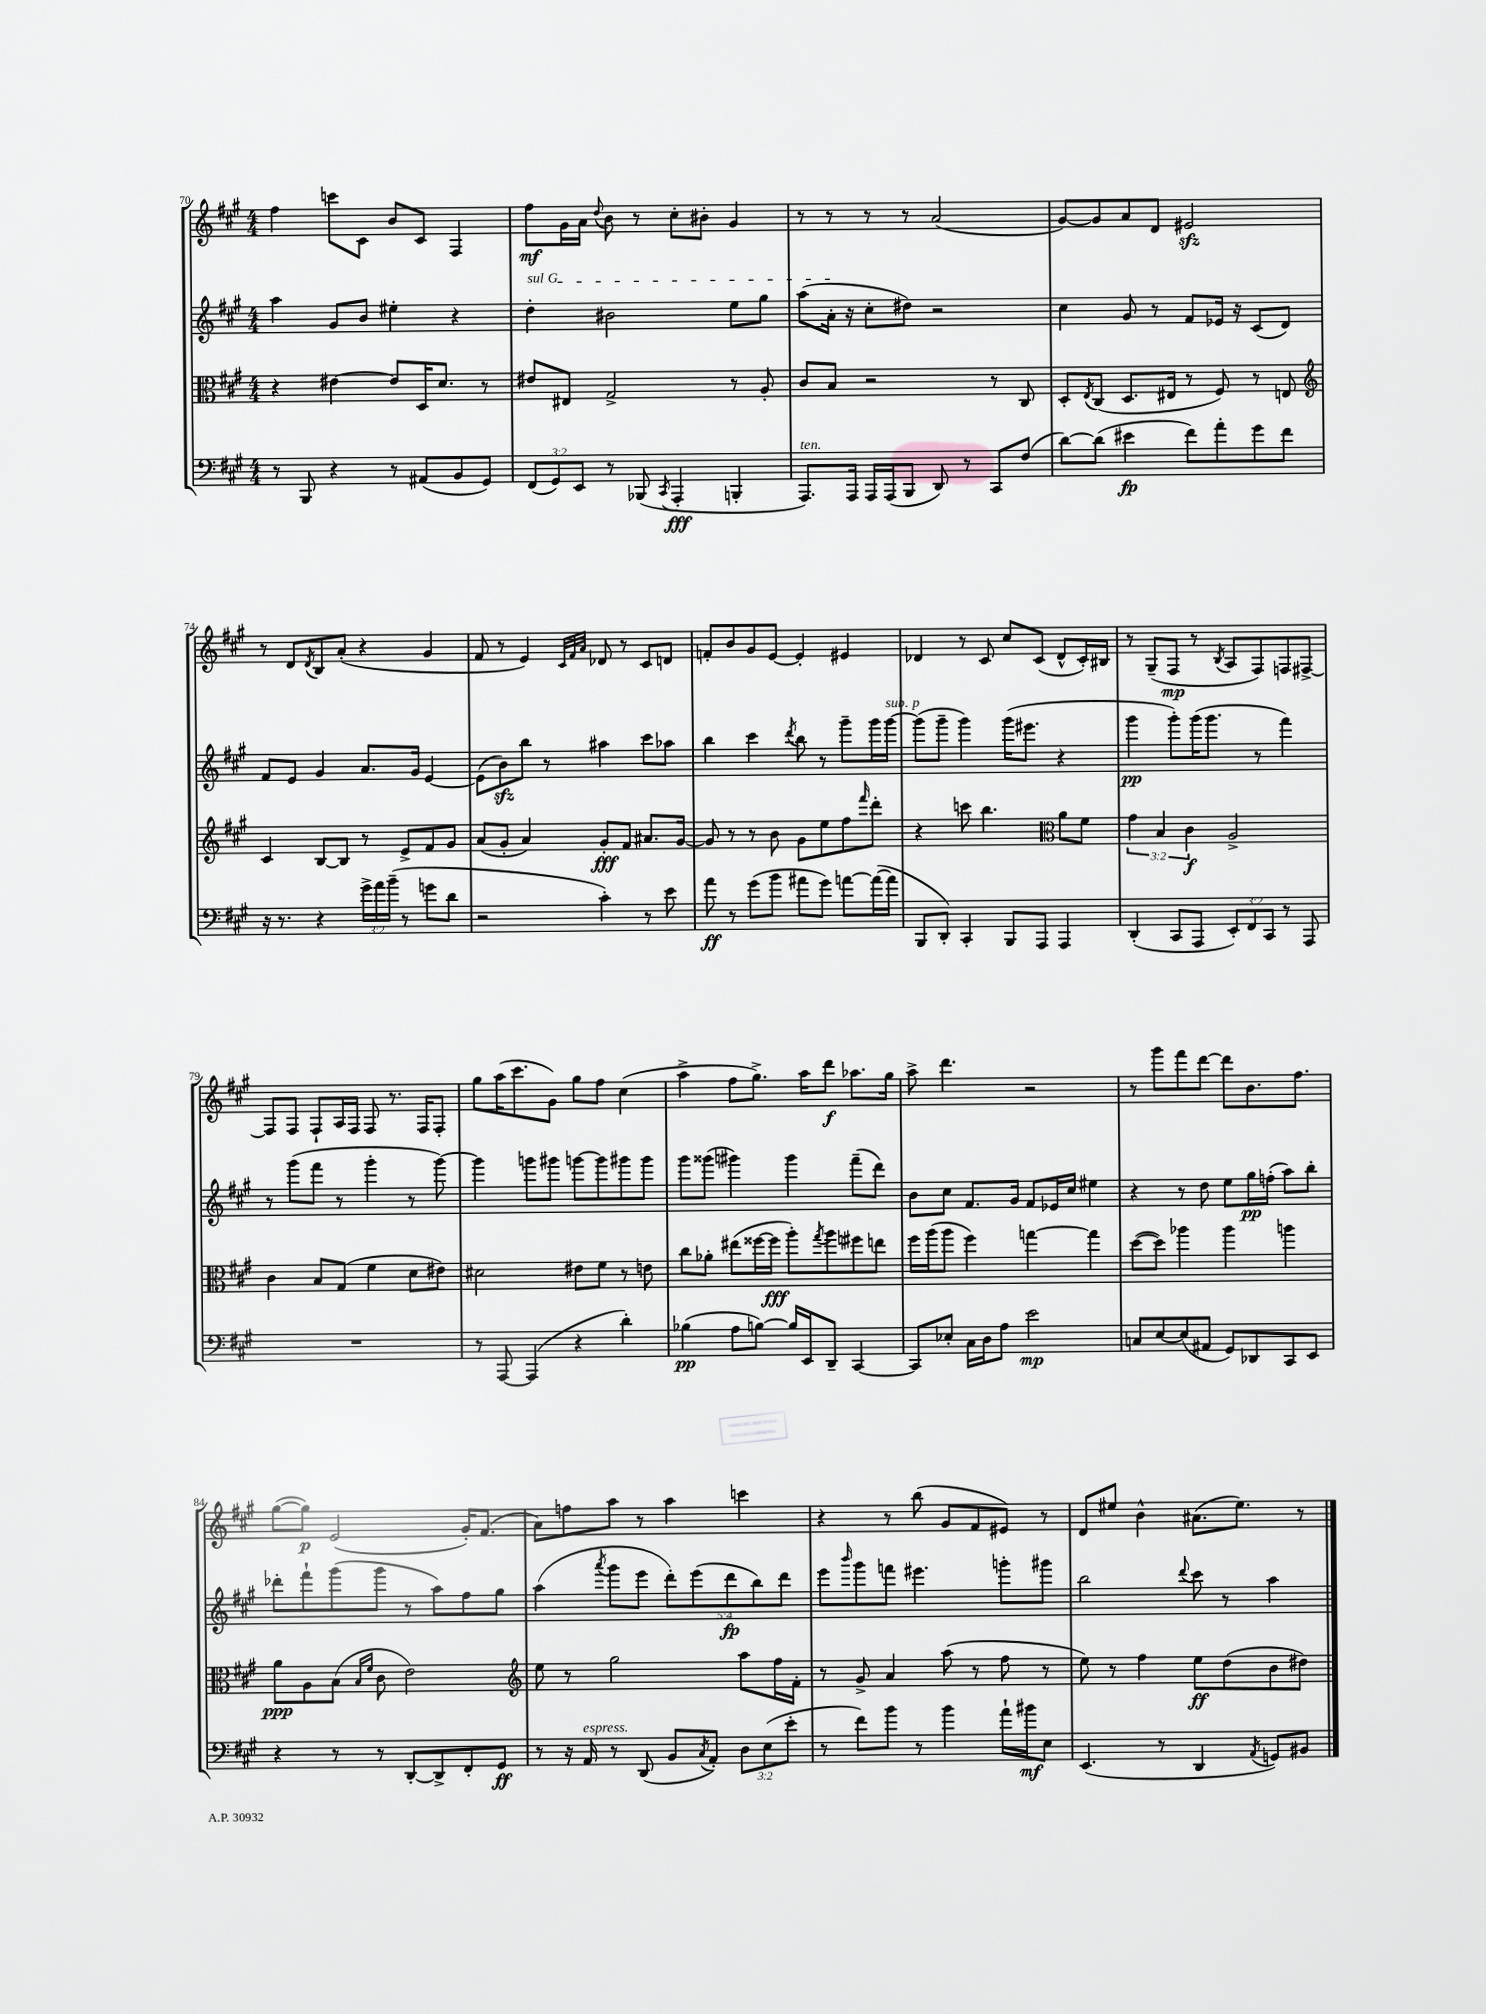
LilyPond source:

<<
\new StaffGroup <<
\new Staff = "s0" {
    \clef treble \key a \major \numericTimeSignature \time 4/4
    fis''4 c'''8 cis'8 b'8 cis'8 fis4 |
    fis''8\mf gis'16 a'16 \appoggiatura { d''8 } b'8 r8 cis''8-. bis'8-. gis'4 |
    r8 r8 r8 r8 a'2( |
    gis'8~) gis'8 a'8 d'8 eis'2\sfz |
    r8 d'8 \acciaccatura { d'8 } b8 a'8-.( r4 gis'4 |
    fis'8 r8 e'4) \grace { cis'32 fis'32 a'32 } des'8 r8 cis'8 d'8 |
    f'8-. b'8 gis'8 e'8~ e'4-. eis'4 |
    des'4 r8 cis'8 cis''8 cis'8( des'8-^ cis'16-.) bis16 |
    r8 gis8--( fis8\mp r8 \acciaccatura { b8 } a8 fis8) f8 fis8~-> |
    fis8 fis8 fis8-! a16 fis16 fis8 r8. fis16 fis8-. |
    gis''8 a''16( cis'''8. gis'8) gis''8 fis''8 cis''4( |
    a''4-> fis''8 gis''8.->) a''16 d'''8\f aes''8. gis''16 |
    a''8-> d'''4. r2 |
    r8 gis'''8 fis'''8 d'''8~ d'''8 b'8. fis''8. |
    gis''8~( gis''8\p) e'2( gis'16-.) fis'8.( |
    a'8) f''8 a''8 r8 a''4 c'''4 |
    r4 r8 b''8( gis'8 fis'8 eis'8) r8 |
    d'8 eis''8 b'4-^ ais'8.( eis''8.) r8 \bar "|." |
}
\new Staff = "s1" {
    \clef treble \key a \major \numericTimeSignature \time 4/4 \override Staff.TupletNumber.text = #tuplet-number::calc-fraction-text
    a''4 gis'8 b'8 eis''4-. r4 |
    \once \override TextSpanner.bound-details.left.text = \markup { \italic "sul G" } d''4-.\startTextSpan bis'2 e''8 gis''8 |
    a''8( a'16-.\stopTextSpan r16 cis''8-. dis''8) r2 |
    cis''4 gis'8 r8 fis'8 ees'16 r16 cis'8( d'8) |
    fis'8 e'8 gis'4 a'8. gis'16 e'4~ |
    e'8( b'8\sfz) b''8 r8 ais''4 cis'''8 aes''8 |
    b''4 cis'''4 \acciaccatura { d'''8 } b''8 r8 gis'''8-- gis'''16 gis'''16~^\markup { \italic "sub. p" } |
    gis'''8( gis'''8-- gis'''4) gis'''16( eis'''8. r4 |
    gis'''4\pp gis'''8-.) gis'''16( gis'''8. r8 fis'''4) |
    r8 gis'''8( fis'''8 r8 gis'''4-. r8 gis'''8~) |
    gis'''4 g'''8 gis'''8 g'''8~ g'''8 gis'''8 gis'''8 |
    gis'''8 gisis'''8( gis'''4) gis'''4 fis'''8--( d'''8) |
    b'8 cis''8 fis'8. gis'16 fis'8 ees'16 cis''16 eis''4 |
    r4 r8 d''8 e''8 gis''16\pp f''16-.( a''8) b''8-. |
    des'''8-. fis'''8-! gis'''8( gis'''8 r8 a''8) fis''8 gis''8 |
    a''4( \acciaccatura { a'''8 } gis'''8 e'''8 \tuplet 5/4 { d'''8-.) e'''8( d'''8\fp b''8) d'''8 } |
    e'''8 \grace { b'''16 } gis'''8 f'''8 eis'''4. g'''8-. gis'''8 |
    b''2 \appoggiatura { d'''8 } cis'''8 r8 a''4 \bar "|." |
}
\new Staff = "s2" {
    \clef alto \key a \major \numericTimeSignature \time 4/4 \override Staff.TupletNumber.text = #tuplet-number::calc-fraction-text
    r4 eis'4~ eis'8 d16 d'8. r8 |
    eis'8 eis8 gis2-> r8 a8-. |
    cis'8 b8 r2 r8 cis8 |
    d8-. \acciaccatura { e8 } cis8( d8. eis16 r8 fis8) r8 e8 |
    \clef treble cis'4 b8~ b8 r8 e'8-> fis'8 gis'8 |
    a'8( gis'8-. a'4) gis'8-.\fff fis'8 ais'8. gis'16~ |
    gis'8 r8 r8 b'8 gis'8 e''8 fis''8 \grace { fis'''16 } d'''8-. |
    r4 c'''8 b''4. \clef alto a'8 fis'8 |
    \tuplet 3/2 { gis'4 b4 cis'4\f } a2-> |
    cis'4 b8 gis8( fis'4 d'8 eis'8) |
    dis'2 eis'8 fis'8 r8 e'8 |
    cis''8 aes'8-. eis''8( fisis''16~ fisis''16\fff a''8-.) \acciaccatura { gis''8 } a''8 fis''8 e''8 |
    fis''16 a''16( a''8 fis''4) g''4~ g''4 |
    d''8~( d''8) aes''4 aes''4 a''4 |
    a'8\ppp a8 b8( \grace { b16 fis'16 } cis'8 e'2) |
    \clef treble e''8 r8 gis''2 a''8 fis''16 fis'16-. |
    r8 gis'8-> a'4 a''8( r8 fis''8 r8 |
    e''8) r8 fis''4 e''8\ff d''8( b'8 dis''8) \bar "|." |
}
\new Staff = "s3" {
    \clef bass \key a \major \numericTimeSignature \time 4/4 \override Staff.TupletNumber.text = #tuplet-number::calc-fraction-text
    r8 b,,8 r4 r8 ais,8( b,8 gis,8) |
    \tuplet 3/2 { fis,8( gis,8) e,8 } r8 bes,,8( \acciaccatura { cis,8 } a,,4-.\fff b,,4-. |
    a,,8.^\markup { \italic "ten." }) a,,16 a,,16 a,,16( b,,8 d,8) r8 cis,8 fis8( |
    d'8~) d'8( eis'4\fp fis'8) a'8-. gis'8 fis'8 |
    r16 r8. r4 \tuplet 3/2 { gis'16-> a'16 b'16--( } r8 g'8 d'8 |
    r2 cis'4-.) r8 e'8 |
    a'8\ff r8 gis'8( b'8 ais'8 gis'8) a'8~ a'16~( a'16 |
    b,,8 d,8-.) cis,4-. b,,8 a,,8 a,,4 |
    d,4-.( cis,8 a,,8 \tuplet 3/2 { e,8-.) fis,8 cis,8 } r8 a,,8 |
    R1 |
    r8 a,,8~ a,,4( r4 d'4-.) |
    bes4\pp( a8 b8~) b16 e,16 d,8-- cis,4~ |
    cis,8 ees8-. cis16 d16 a8 e'2\mp |
    c8 e8~ e8( ais,8 gis,8) des,8 cis,8 e,8 |
    r4 r8 r8 d,8~-. d,8-> fis,8-. gis,8\ff |
    r8 r16 a,16^\markup { \italic "espress." } r8 d,8( b,8 \acciaccatura { cis8 } a,8-.) \tuplet 3/2 { d8 e8( e'8-. } |
    r8 fis'8) b'8 r8 b'4 a'16-! bis'16\mf e8 |
    e,4.( r8 d,4 \acciaccatura { a,8 } g,8) bis,8 \bar "|." |
}
>>
>>
\layout { \context { \Score currentBarNumber = #70 } }
